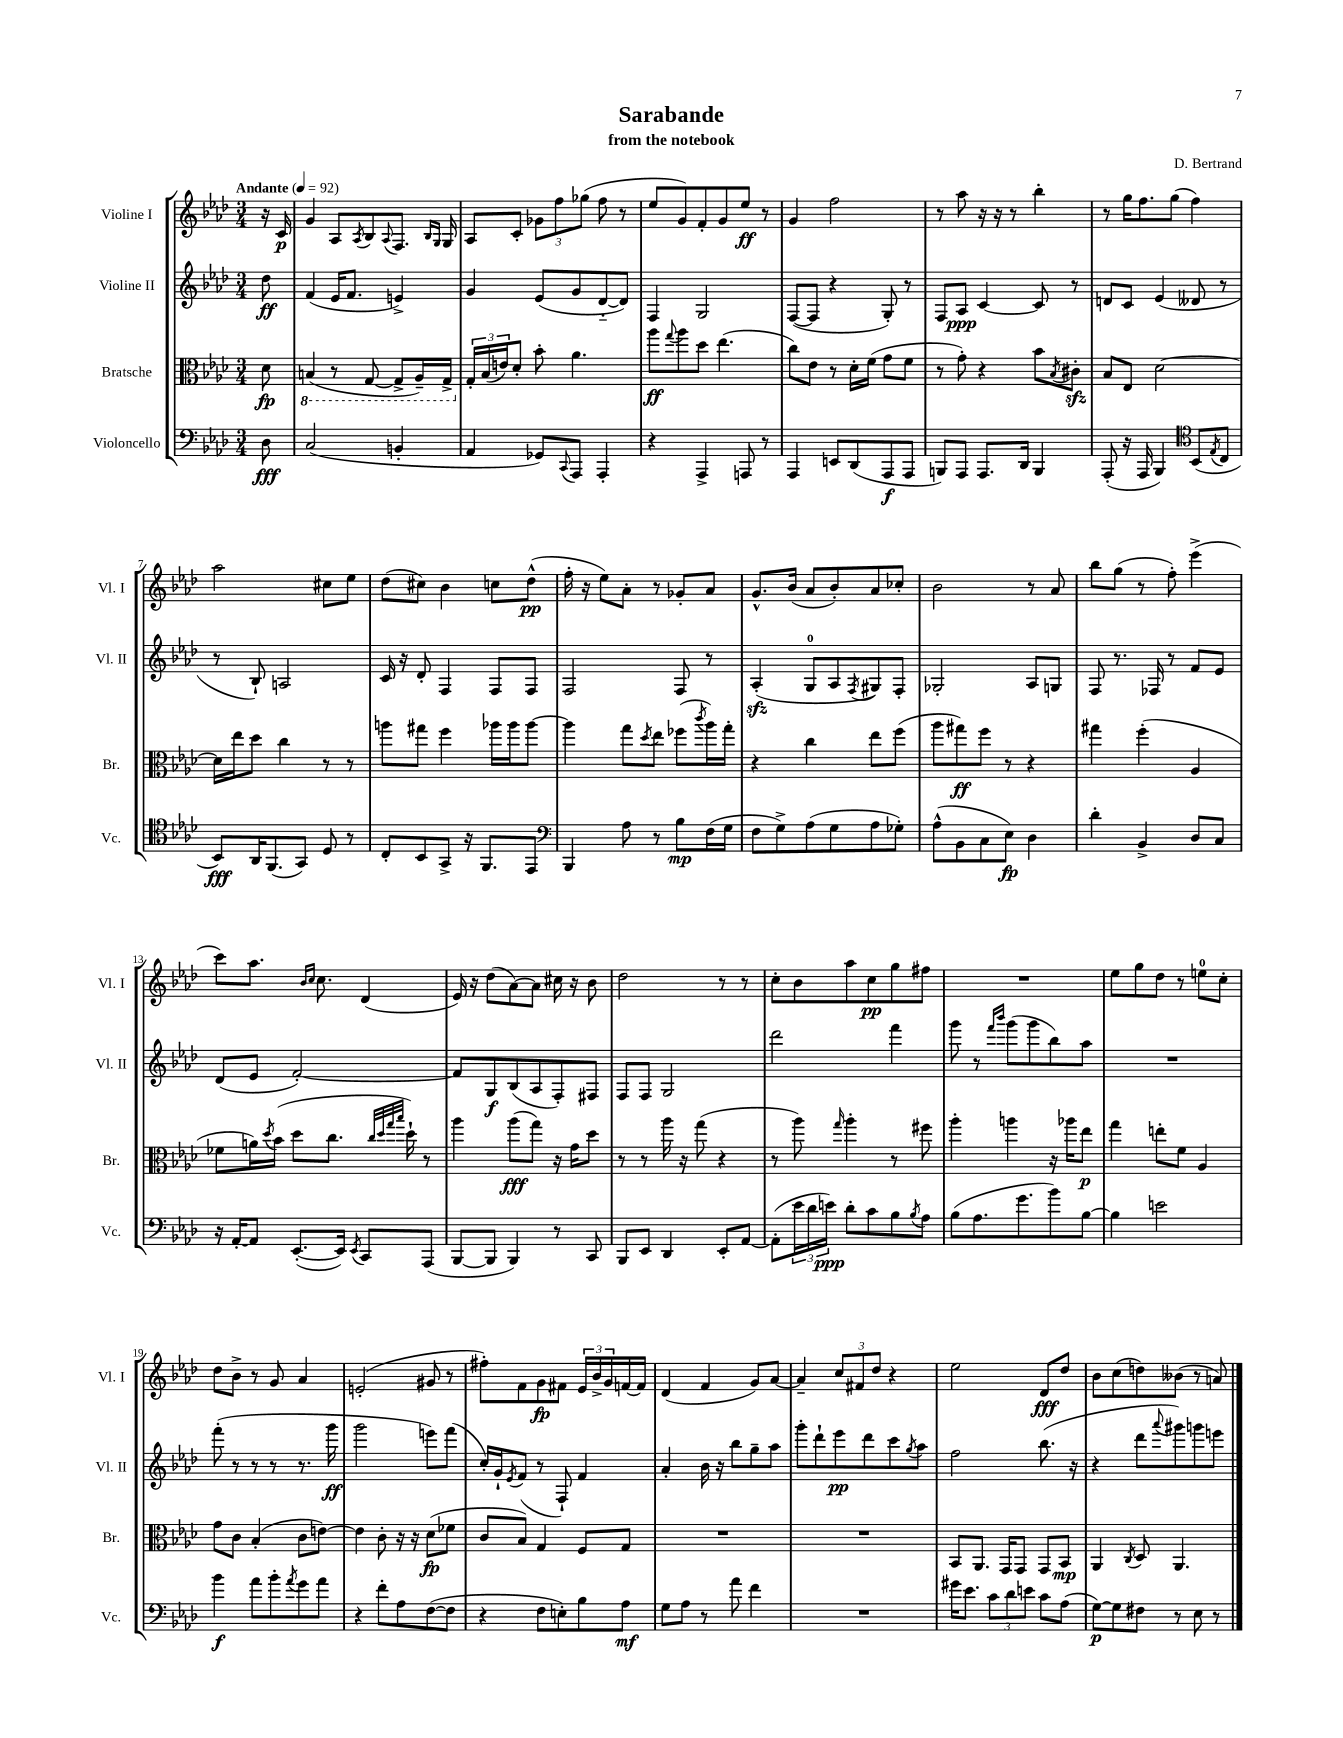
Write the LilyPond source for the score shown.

\header { title = "Sarabande" composer = "D. Bertrand" subtitle = "from the notebook" }
<<
\new StaffGroup <<
\new Staff = "s0" \with { instrumentName = "Violine I" shortInstrumentName = "Vl. I" } {
    \clef treble \key aes \major \numericTimeSignature \time 3/4 \partial 8 \tempo "Andante" 4 = 92
    r16 c'16\p |
    g'4 aes8 \acciaccatura { aes8 } bes8 \appoggiatura { aes8 } f8. \grace { bes16 g16 } g16 |
    aes8 c'8-. \tuplet 3/2 { ges'8 f''8 ges''8( } f''8 r8 |
    ees''8 g'8) f'8-. g'8 ees''8\ff r8 |
    g'4 f''2 |
    r8 aes''8 r16 r16 r8 bes''4-. |
    r8 g''16 f''8. g''8( f''4) |
    aes''2 cis''8 ees''8 |
    des''8( cis''8) bes'4 c''8 des''8-^\pp( |
    f''16-. r16 ees''8) aes'8-. r8 ges'8-. aes'8 |
    g'8.-^ bes'16( aes'8 bes'8-.) aes'8 ces''8-. |
    bes'2 r8 aes'8 |
    bes''8 g''8( r8 f''8-.) ees'''4->( |
    c'''8) aes''8. \grace { bes'16 c''16 } c''8. des'4( |
    ees'16) r16 des''8( aes'8~) aes'8 cis''16 r16 bes'8 |
    des''2 r8 r8 |
    c''8-. bes'8 aes''8 c''8\pp g''8 fis''8 |
    R2. |
    ees''8 g''8 des''8 r8 e''8-0 c''8-. |
    des''8 bes'8-> r8 g'8 aes'4 |
    e'2-.( gis'8 r8 |
    fis''8-.) f'8 g'8\fp fis'8 \tuplet 3/2 { ees'16 bes'16-> g'16 } f'16~ f'16 |
    des'4( f'4 g'8) aes'8~ |
    aes'4-- \tuplet 3/2 { c''8 fis'8 des''8 } r4 |
    ees''2 des'8\fff des''8 |
    bes'8 c''8( d''8) beses'8( r8 a'8) \bar "|." |
}
\new Staff = "s1" \with { instrumentName = "Violine II" shortInstrumentName = "Vl. II" } {
    \clef treble \key aes \major \numericTimeSignature \time 3/4 \partial 8
    des''8\ff |
    f'4( ees'16 f'8. e'4->) |
    g'4 ees'8( g'8 des'8~-_ des'8) |
    f4 g2 |
    f8~( f8 r4 g8-.) r8 |
    f8 aes8\ppp c'4~ c'8 r8 |
    d'8 c'8 ees'4( deses'8 r8 |
    r8 bes8-!) a2 |
    c'16 r16 des'8-. f4 f8 f8 |
    f2 f8 r8 |
    aes4-.\sfz( g8-0 aes8 \acciaccatura { f8 } gis8) f8-. |
    ges2-. aes8 g8 |
    f8 r8. fes16 r8 f'8 ees'8 |
    des'8( ees'8 f'2~-.) |
    f'8 g8\f bes8( aes8 f8-.) fis8 |
    f8 f8 g2 |
    des'''2 f'''4 |
    g'''8 r8 \grace { f'''16 bes'''16 } g'''8( g'''8 bes''8) aes''8 |
    R2. |
    f'''8-.( r8 r8 r8 r8. g'''16\ff |
    g'''2 e'''8) f'''8( |
    c''16-.) g'16-! \acciaccatura { ees'8 } f'8( r8 f8-!) f'4 |
    aes'4-. bes'16 r16 bes''8 g''8-- aes''8 |
    g'''8-. des'''8-! ees'''8\pp des'''8 c'''8 \acciaccatura { g''8 } aes''8 |
    f''2 bes''8.( r16 |
    r4 des'''8 \appoggiatura { aes'''8 } gis'''8) g'''8 e'''8 \bar "|." |
}
\new Staff = "s2" \with { instrumentName = "Bratsche" shortInstrumentName = "Br." } {
    \clef alto \key aes \major \numericTimeSignature \time 3/4 \partial 8
    des'8\fp |
    \ottava #-1 b,4( r8 g,8~ g,8-> aes,16--) g,16-> \ottava #0 |
    \tuplet 3/2 { g16-. bes16( e'16) } des'8-. bes'8-. aes'4. |
    aes''8\ff \appoggiatura { g''8 } aes''8 des''8 ees''4.( |
    c''8) ees'8 r8 des'16-. f'16( g'8 f'8 |
    r8 g'8-.) r4 bes'8 \acciaccatura { bes8 } cis'8-.\sfz |
    bes8 ees8 des'2~ |
    des'16 ees''16 des''8 c''4 r8 r8 |
    a''8 gis''8 f''4 aes''16 aes''16 aes''8~ |
    aes''4 g''8 \acciaccatura { des''8 } ees''8 fes''8( \acciaccatura { c'''8 } aes''16) g''16-. |
    r4 c''4 ees''8 f''8( |
    aes''8 gis''8\ff) f''8 r8 r4 |
    gis''4 f''4-.( aes4 |
    fes'8 a'16) \acciaccatura { des''8 } bes'16( des''8 c''8. \grace { c''32 des''32 g''32 bes''32 } des''16-!) r8 |
    aes''4 aes''8\fff( g''8) r16 g'16 des''8 |
    r8 r8 aes''16 r16 g''8( r4 |
    r8 aes''8) \grace { g''16 } aes''4-. r8 fis''8 |
    aes''4-. a''4 r16 aes''16 ees''8\p |
    g''4 e''8-. f'8 aes4 |
    g'8 c'8 bes4-.( c'8 e'8~) |
    e'4 c'8-. r16 r16 des'8\fp( fes'8 |
    c'8 bes8) g4 f8 g8 |
    R2. |
    R2. |
    bes,8 aes,8. g,16 g,8 g,8 bes,8\mp |
    aes,4 \acciaccatura { c8 } des8 aes,4. \bar "|." |
}
\new Staff = "s3" \with { instrumentName = "Violoncello" shortInstrumentName = "Vc." } {
    \clef bass \key aes \major \numericTimeSignature \time 3/4 \partial 8
    des8\fff |
    c2( b,4-. |
    aes,4 ges,8) \appoggiatura { c,8 } aes,,8 aes,,4-. |
    r4 aes,,4-> a,,8 r8 |
    aes,,4 e,8 des,8( aes,,8\f aes,,8 |
    b,,8) aes,,8 aes,,8. des,16 b,,4 |
    aes,,8-.( r16 aes,,16 bes,,4) \clef tenor bes,8( \acciaccatura { ees8 } c8 |
    bes,8\fff) aes,16 f,8.( g,8) des8 r8 |
    c8-. bes,8 g,8-> r16 f,8. ees,8 |
    \clef bass bes,,4 aes8 r8 bes8\mp f16( g16 |
    f8 g8->) aes8( g8 aes8 ges8-.) |
    aes8-^( bes,8 c8 ees8\fp) des4 |
    des'4-. bes,4-> des8 c8 |
    r16 aes,16~-. aes,8 ees,8.~-.( ees,16) \acciaccatura { ees,8 } c,8 aes,,8( |
    bes,,8~ bes,,8 bes,,4) r8 c,8 |
    bes,,8 ees,8 des,4 ees,8-. aes,8~ |
    aes,8-.( \tuplet 3/2 { ees'16 des'16 e'16\ppp) } des'8-. c'8 bes8 \acciaccatura { bes8 } aes8 |
    bes8( aes8. g'8. bes'8) bes8~ |
    bes4 e'2 |
    bes'4\f aes'8 bes'8-. \acciaccatura { aes'8 } g'8 aes'8 |
    r4 f'8-. aes8 f8~( f8 |
    r4 f8 e8-.) bes8 aes8\mf |
    g8 aes8 r8 aes'8 f'4 |
    R2. |
    gis'16 ees'8. \tuplet 3/2 { c'8 des'8 e'8 } c'8 aes8( |
    g8~\p) g8 fis8 r8 ees8 r8 \bar "|." |
}
>>
>>
